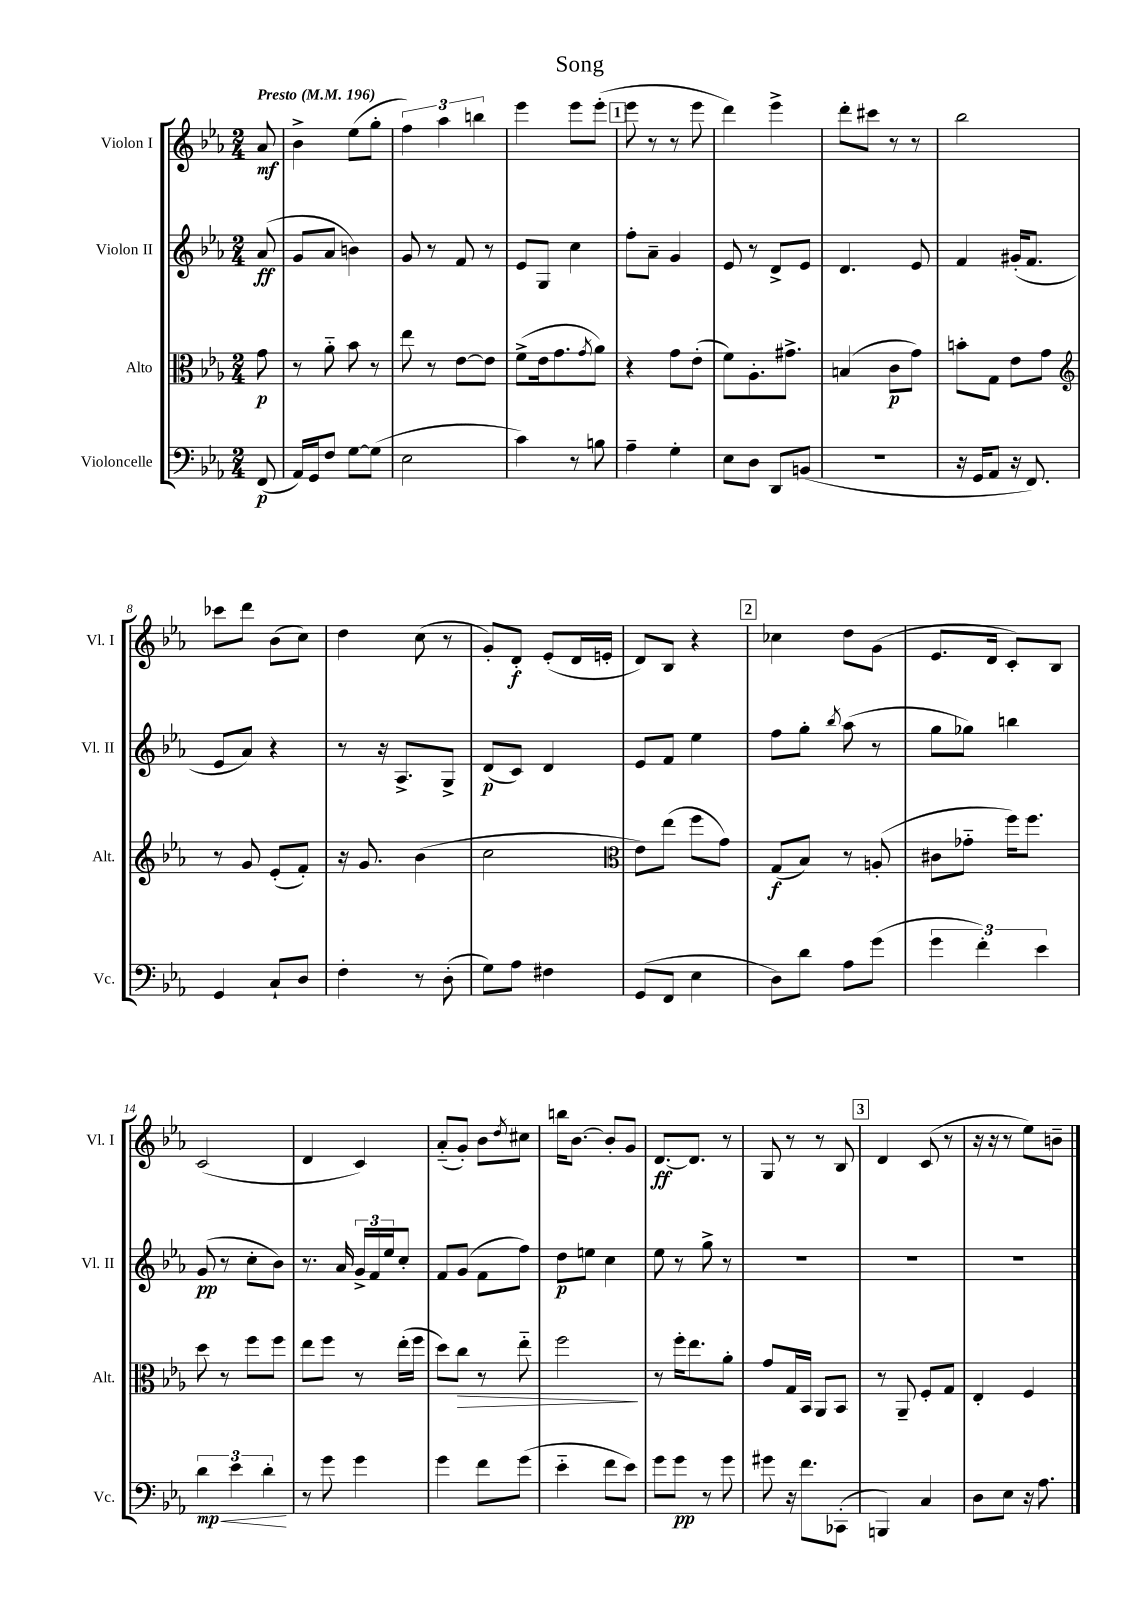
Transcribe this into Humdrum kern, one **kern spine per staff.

**kern	**dynam	**kern	**dynam	**kern	**dynam	**kern	**dynam
*part4	*part4	*part3	*part3	*part2	*part2	*part1	*part1
*staff4	*staff4	*staff3	*staff3	*staff2	*staff2	*staff1	*staff1
*I"Violoncelle	*	*I"Alto	*	*I"Violon II	*	*I"Violon I	*
*I'Vc.	*	*I'Alt.	*	*I'Vl. II	*	*I'Vl. I	*
*clefF4	*	*clefC3	*	*clefG2	*	*clefG2	*
*k[b-e-a-]	*	*k[b-e-a-]	*	*k[b-e-a-]	*	*k[b-e-a-]	*
*M2/4	*	*M2/4	*	*M2/4	*	*M2/4	*
*MM196	*	*MM196	*	*MM196	*	*MM196	*
=	=	=	=	=	=	=	=
!	!	!	!	!	!	!LO:TX:a:B:t=Presto	!
(8FF/	p	8g\	p	(8a-/	ff	8a-/	mf
=1	=1	=1	=1	=1	=1	=1	=1
16AA-/LL)	.	8r	.	8g/L	.	4b-^\	.
16GG/J	.	.	.	.	.	.	.
8F/J	.	8a-\	.	8a-/J	.	.	.
[8G\L	.	8b-\	.	4bn\)	.	(8ee-\L	.
(8G\J]	.	8r	.	.	.	8gg'\J	.
=2	=2	=2	=2	=2	=2	=2	=2
2E-\	.	8ee-\	.	8g/	.	6ff\)	.
.	.	8r	.	8r	.	.	.
.	.	.	.	.	.	6aa-\	.
.	.	[8e-\L	.	8f/	.	.	.
.	.	.	.	.	.	6bbn\	.
.	.	8e-\J]	.	8r	.	.	.
=3	=3	=3	=3	=3	=3	=3	=3
4c\)	.	(8f^\L	.	8e-/L	.	4eee-\	.
.	.	16e-\k	.	8G/J	.	.	.
.	.	8.g\	.	.	.	.	.
8r	.	.	.	4cc\	.	8eee-\L	.
.	.	8qg/	.	.	.	.	.
8Bn\	.	8a-\J)	.	.	.	(8eee-'\J	.
!!LO:REH:place=s1:t=1
=4	=4	=4	=4	=4	=4	=4	=4
4A-~\	.	4r	.	8ff'\L	.	8eee-\	.
.	.	.	.	8a-~\J	.	8r	.
4G'\	.	8g\L	.	4g/	.	8r	.
.	.	(8e-'\J	.	.	.	8eee-\	.
=5	=5	=5	=5	=5	=5	=5	=5
8E-\L	.	8f\L)	.	8e-/	.	4ddd\)	.
8D\J	.	8.A-'\	.	8r	.	.	.
8DD/L	.	.	.	8d^/L	.	4eee-^\	.
.	.	8.g#X^\J	.	.	.	.	.
(8BBn/J	.	.	.	8e-/J	.	.	.
=6	=6	=6	=6	=6	=6	=6	=6
2r	.	(4Bn/	.	4.d/	.	8ddd'\L	.
.	.	.	.	.	.	8ccc#X\J	.
.	.	8c\L	p	.	.	8r	.
.	.	8g\J)	.	8e-/	.	8r	.
=7	=7	=7	=7	=7	=7	=7	=7
16r	.	8bn'\L	.	4f/	.	2bb-\	.
16GG/KL	.	.	.	.	.	.	.
8AA-/J	.	8G\J	.	.	.	.	.
16r	.	8e-\L	.	(16g#X'/KL	.	.	.
8.FF/)	.	.	.	8.f/J	.	.	.
.	.	8g\J	.	.	.	.	.
!!LO:LB:g=z
=8	=8	=8	=8	=8	=8	=8	=8
*	*	*clefG2	*	*	*	*	*
4GG/	.	8r	.	8e-/L	.	8ccc-X\L	.
.	.	8g/	.	8a-/J)	.	8ddd\J	.
8C`/L	.	(8e-'/L	.	4r	.	(8b-\L	.
8D/J	.	8f'/J)	.	.	.	8cc\J)	.
=9	=9	=9	=9	=9	=9	=9	=9
4F'\	.	16r	.	8r	.	4dd\	.
.	.	8.g/	.	.	.	.	.
.	.	.	.	16r	.	.	.
.	.	.	.	8.A-^/L	.	.	.
8r	.	(4b-\	.	.	.	(8cc\	.
(8D'\	.	.	.	8G^/J	.	8r	.
=10	=10	=10	=10	=10	=10	=10	=10
8G\L)	.	2cc\	.	(8d/L	p	8g'/L)	.
8A-\J	.	.	.	8c/J)	.	8d'/J	f
4F#X\	.	.	.	4d/	.	(8e-'/L	.
.	.	.	.	.	.	16d/L	.
.	.	.	.	.	.	16en'/JJ	.
=11	=11	=11	=11	=11	=11	=11	=11
*	*	*clefC3	*	*	*	*	*
(8GG/L	.	8e-\L)	.	8e-/L	.	8d/L)	.
8FF/J	.	(8ee-\J	.	8f/J	.	8B-/J	.
4E-\	.	8ff\L	.	4ee-\	.	4r	.
.	.	8g\J)	.	.	.	.	.
!!LO:REH:place=s1:t=2
=12	=12	=12	=12	=12	=12	=12	=12
8D\L)	.	(8G/L	f	8ff\L	.	4cc-X\	.
8d\J	.	8B-/J)	.	8gg'\J	.	.	.
.	.	.	.	8qbb-/	.	.	.
8A-\L	.	8r	.	(8aa-\	.	8dd\L	.
(8g\J	.	(8An'/	.	8r	.	(8g\J	.
=13	=13	=13	=13	=13	=13	=13	=13
6g\	.	8c#X\L	.	8gg\L	.	8.e-/L	.
.	.	8g-X\J	.	8gg-X\J)	.	.	.
6f'\)	.	.	.	.	.	.	.
.	.	.	.	.	.	16d/Jk	.
.	.	16ff\KL)	.	4bbn\	.	8c'/L)	.
.	.	8.ff\J	.	.	.	.	.
6e-\	.	.	.	.	.	.	.
.	.	.	.	.	.	8B-/J	.
!!LO:LB:g=z
=14	=14	=14	=14	=14	=14	=14	=14
!	!LO:HP:b	!	!	!	!	!	!
6d\	< mp	8dd\	.	(8g/	pp	(2c/	.
.	.	8r	.	8r	.	.	.
6e-\	.	.	.	.	.	.	.
.	.	8ff\L	.	8cc'\L	.	.	.
6d'\	.	.	.	.	.	.	.
.	.	8ff\J	.	8b-\J)	.	.	.
.	[	.	.	.	.	.	.
=15	=15	=15	=15	=15	=15	=15	=15
8r	.	8ee-\L	.	8.r	.	4d/	.
8g\	.	8ff\J	.	.	.	.	.
.	.	.	.	16a-/	.	.	.
4g\	.	8r	.	24g^/LL	.	4c/)	.
.	.	.	.	24f/	.	.	.
.	.	.	.	24ee-/J	.	.	.
.	.	(16ee-'\LL	.	8cc'/J	.	.	.
.	.	16ff\JJ	.	.	.	.	.
=16	=16	=16	=16	=16	=16	=16	=16
4g\	.	8dd\L)	.	8f/L	.	(8a-/L	.
!	!	!	!LO:HP:b	!	!	!	!
.	.	8cc\J	>	(8g/J	.	8g'/J)	.
8f\L	.	8r	.	8f\L	.	8b-\L	.
.	.	.	.	.	.	8qdd/	.
(8g\J	.	8ee-\	.	8ff\J)	.	8cc#X\J	.
=17	=17	=17	=17	=17	=17	=17	=17
4e-\	.	2ff\	.	8dd\L	p	16bbn\KL	.
.	.	.	.	.	.	[8.b-\J	.
.	.	.	.	8een\J	.	.	.
8f\L	.	.	.	4cc\	.	8b-'/L]	.
8e-\J)	.	.	.	.	.	8g/J	.
.	.	.	]	.	.	.	.
=18	=18	=18	=18	=18	=18	=18	=18
8g\L	.	8r	.	8ee-\	.	[8.d/L	ff
8g\J	pp	16ff'\KL	.	8r	.	.	.
.	.	8.ee-\	.	.	.	8.d/J]	.
8r	.	.	.	8gg^\	.	.	.
8g\	.	8a-'\J	.	8r	.	8r	.
=19	=19	=19	=19	=19	=19	=19	=19
8g#X\	.	8g/L	.	2r	.	8G/	.
16r	.	16G/L	.	.	.	8r	.
8.f\L	.	16BB-/JJ	.	.	.	.	.
.	.	8AA-/L	.	.	.	8r	.
(8CC-X'\J	.	8BB-/J	.	.	.	8B-/	.
!!LO:REH:place=s1:t=3
=20	=20	=20	=20	=20	=20	=20	=20
4BBBn/)	.	8r	.	2r	.	4d/	.
.	.	8AA-~/	.	.	.	.	.
4C/	.	8F'/L	.	.	.	(8c/	.
.	.	8G/J	.	.	.	8r	.
=21	=21	=21	=21	=21	=21	=21	=21
8D\L	.	4E-'/	.	2r	.	16r	.
.	.	.	.	.	.	16r	.
8E-\J	.	.	.	.	.	8r	.
16r	.	4F/	.	.	.	8ee-\L)	.
8.A-\	.	.	.	.	.	.	.
.	.	.	.	.	.	8bn~\J	.
==	==	==	==	==	==	==	==
*-	*-	*-	*-	*-	*-	*-	*-
